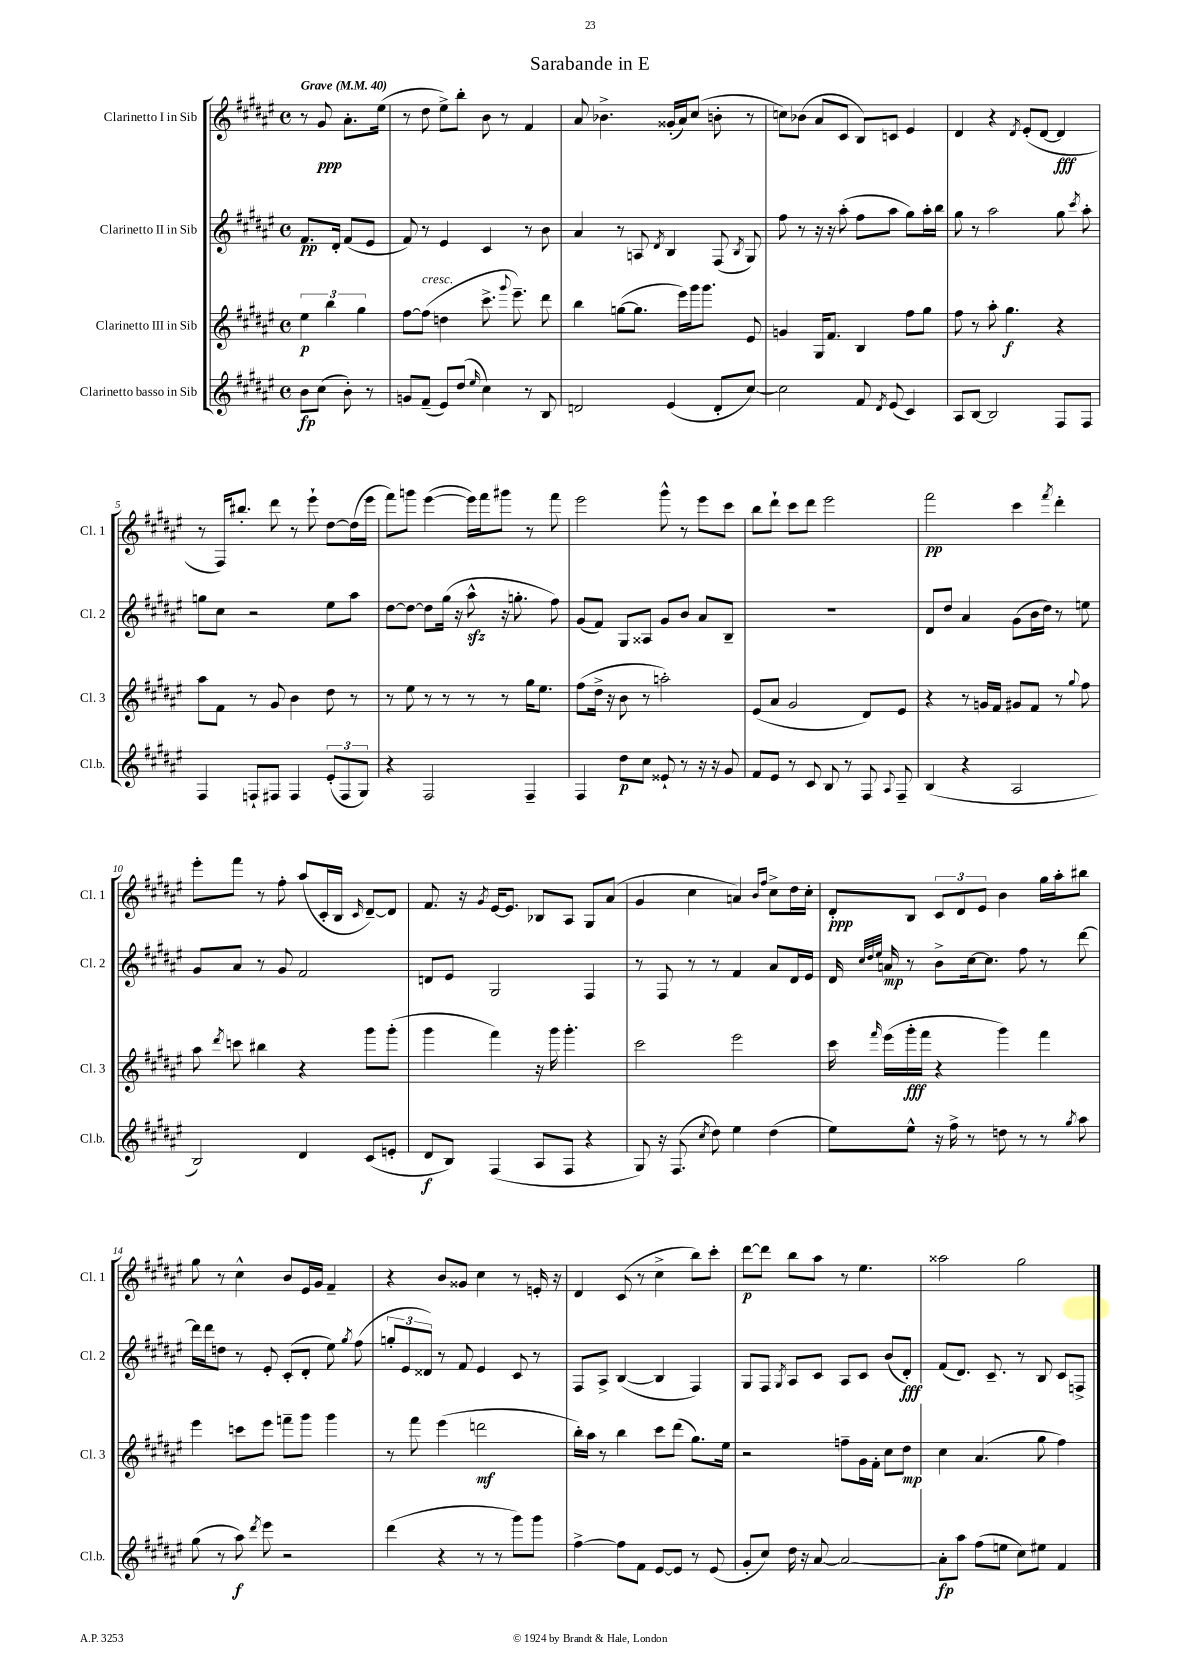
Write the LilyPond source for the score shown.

\header { title = "Sarabande in E" }
<<
\new StaffGroup <<
\new Staff = "s0" \with { instrumentName = "Clarinetto I in Sib" shortInstrumentName = "Cl. 1" } {
    \clef treble \key fis \major \defaultTimeSignature \time 4/4 \partial 2 \tempo "Grave" 4 = 40
    \autoBeamOff r8 gis'8\ppp ais'8.[-. eis''16]( |
    r8 dis''8 eis''8[->) b''8]-. b'8 r8 fis'4 |
    ais'8 bes'4.-> gisis'16[-.( ais'16) cis''8]( b'8-. r8 |
    c''8[) bes'8]( ais'8[ cis'8] b8[) c'8] eis'4 |
    dis'4 r4 \acciaccatura { dis'8 } eis'8[-.( dis'8]~ dis'4\fff |
    r8 fis16[) bis''8.]-. dis'''8 r8 eis'''8-! dis''8[~ dis''16( eis'''16] |
    fis'''8[) g'''8] eis'''4~( eis'''16[) fis'''16 gis'''8] r8 fis'''8 |
    eis'''2 gis'''8-^ r8 eis'''8[ cis'''8] |
    b''8[ dis'''8]-! cis'''8[ dis'''8] eis'''2 |
    fis'''2\pp cis'''4 \acciaccatura { fis'''8 } dis'''4-. |
    eis'''8[-. fis'''8] r8 fis''8-. ais''8[( cis'16-. b16] \grace { cis'16 } dis'8[~--) dis'8] |
    fis'8. r16 \acciaccatura { gis'8 } eis'16[~ eis'8.] bes8[ ais8] gis8[ ais'8]( |
    gis'4 cis''4 a'4) \grace { b'16[ fis''16] } cis''8[-> dis''16 cis''16]-. |
    dis'8[-.\ppp b8] \tuplet 3/2 { cis'8[ dis'8 eis'8] } b'4 gis''16[ ais''16-. bis''8] |
    gis''8 r8 cis''4-^ b'8[ eis'16 gis'16] fis'4-- |
    r4 b'8[ gisis'8] cis''4 r8 e'16-. r16 |
    dis'4 cis'8( r8 cis''4-> b''8[) cis'''8]-. |
    dis'''8[~\p dis'''8] b''8[ ais''8] r8 eis''4. |
    aisis''2 gis''2 \bar "|." |
}
\new Staff = "s1" \with { instrumentName = "Clarinetto II in Sib" shortInstrumentName = "Cl. 2" } {
    \clef treble \key fis \major \defaultTimeSignature \time 4/4 \partial 2
    \autoBeamOff fis'8.[\pp dis'16]-. fis'8[( eis'8] |
    fis'8) r8 eis'4 cis'4 r8 b'8 |
    ais'4 r8 a8 \acciaccatura { dis'8 } b4 fis8( \acciaccatura { b8 } gis8) |
    fis''8 r8 r16 r16 ais''8-.( fis''8[ ais''8] gis''8[) ais''16-. b''16] |
    gis''8 r8 ais''2 gis''8 \acciaccatura { cis'''8 } ais''8-. |
    g''8[ cis''8] r2 eis''8[ ais''8] |
    dis''8[~ dis''8]~ dis''8[ gis''16]( r16 ais''8-^\sfz r16 g''8.-. fis''8) |
    gis'8[( fis'8]) gis8[ aisis8] gis'8[ b'8] ais'8[ b8]-- |
    R1 |
    dis'8[ dis''8] ais'4 gis'8[( b'16 dis''16]) r8 e''8 |
    gis'8[ ais'8] r8 gis'8 fis'2 |
    d'8[ eis'8] gis2 fis4 |
    r8 fis8 r8 r8 fis'4 ais'8[ dis'16 eis'16] |
    dis'16 \grace { cis''32[ dis''32 eis''32] } a'16\mp r8 b'8[-> cis''16~ cis''8.] fis''8 r8 dis'''8~ |
    dis'''16[ dis'''16 d''8] r8 eis'8-. cis'8[-.( dis'8]-. eis''8) \acciaccatura { gis''8 } fis''8( |
    \tuplet 3/2 { g''8[-. eis'8 disis'8]) } r8 fis'8 eis'4 cis'8 r8 |
    fis8[ ais8]-> b4~( b4 fis4) |
    gis8[ fis8] \acciaccatura { gis8 } ais8[ cis'8] ais8[ cis'8] b'8[( dis'8]-.\fff) |
    fis'8[( dis'8.]) cis'8.-- r8 b8 cis'8[ f8]-> \bar "|." |
}
\new Staff = "s2" \with { instrumentName = "Clarinetto III in Sib" shortInstrumentName = "Cl. 3" } {
    \clef treble \key fis \major \defaultTimeSignature \time 4/4 \partial 2
    \autoBeamOff \tuplet 3/2 { eis''4\p b''4 gis''4 } |
    fis''8[~ fis''8]^\markup { \italic "cresc." }( d''4 cis'''8.-> \appoggiatura { gis'''8 } eis'''8.--) dis'''8 |
    b''4 g''8[~( g''8.] eis'''16[) gis'''16 gis'''8.] eis'8 |
    g'4 gis16[ fis'8.] b4 fis''8[ gis''8] |
    fis''8 r8 ais''8-. gis''4.\f r4 |
    ais''8[ fis'8] r8 gis'8 b'4 dis''8 r8 |
    r8 eis''8 r8 r8 r8 r8 gis''16[ eis''8.] |
    fis''8[( dis''16]-> r16 b'8 r8 a''2-.) |
    eis'8[( ais'8] gis'2 dis'8[) eis'8] |
    r4 r8 g'16[ fis'16] gis'8[ fis'8] r8 \appoggiatura { gis''8 } fis''8 |
    ais''8 \acciaccatura { dis'''8 } c'''8 bis''4 r4 gis'''8[ gis'''8]-.( |
    gis'''4 fis'''4) r16 gis'''16 gis'''4.-. |
    cis'''2 eis'''2 |
    cis'''16 \grace { fis'''16 } eis'''16[( gis'''16-.\fff fis'''16] r4 gis'''4) fis'''4 |
    eis'''4 c'''8[ eis'''8] f'''8[-- gis'''8] gis'''4 |
    r8 fis'''8 eis'''4( d'''2\mf |
    b''16[-.) ais''16] r8 b''4 cis'''8[ dis'''8]( gis''8.[) eis''16] |
    r2 f''8[-- gis'16 fis'16]-. cis''8[ dis''8]\mp |
    cis''4 ais'4.( gis''8 fis''4) \bar "|." |
}
\new Staff = "s3" \with { instrumentName = "Clarinetto basso in Sib" shortInstrumentName = "Cl.b." } {
    \clef treble \key fis \major \defaultTimeSignature \time 4/4 \partial 2
    \autoBeamOff b'8[\fp cis''8]( b'8-.) r8 |
    g'8[ fis'8]--( eis'8[) dis''8]( \grace { eis''16 } cis''4) r8 b8 |
    d'2 eis'4( d'8[-. cis''8]~) |
    cis''2 fis'8 \acciaccatura { dis'8 } eis'8( cis'4) |
    ais8[ b8]~ b2 fis8[ fis8] |
    fis4 f8[-! fis8] fis4 \tuplet 3/2 { eis'8[-.( fis8 gis8]) } |
    r4 fis2 fis4-- |
    fis4 dis''8[\p cis''8] eisis'8-! r8 r16 r16 gis'8 |
    fis'8[ eis'8] r8 cis'8 b8 r8 fis8 \appoggiatura { ais8 } fis8-- |
    b4( r4 ais2 |
    b2) dis'4 cis'8[( e'8]-. |
    dis'8[\f b8]) fis4( ais8[ fis8] r4 |
    gis8) r16 fis8.( \acciaccatura { cis''8 } dis''8) eis''4 dis''4( |
    eis''8[) eis''8]-^ r16 fis''16-> r8 d''8 r8 r8 \acciaccatura { gis''8 } ais''8 |
    gis''8( r8 ais''8\f) \acciaccatura { dis'''8 } eis'''8 r2 |
    dis'''4( r4 r8 r8 gis'''8[) gis'''8] |
    fis''4~-> fis''8[ fis'8] eis'8[~ eis'8] r8 eis'8( |
    gis'8[-. cis''8]) dis''16 r16 ais'8~ ais'2~ |
    ais'8[-.\fp ais''8] fis''8[( e''8] cis''8[) eis''8] fis'4 \bar "|." |
}
>>
>>
